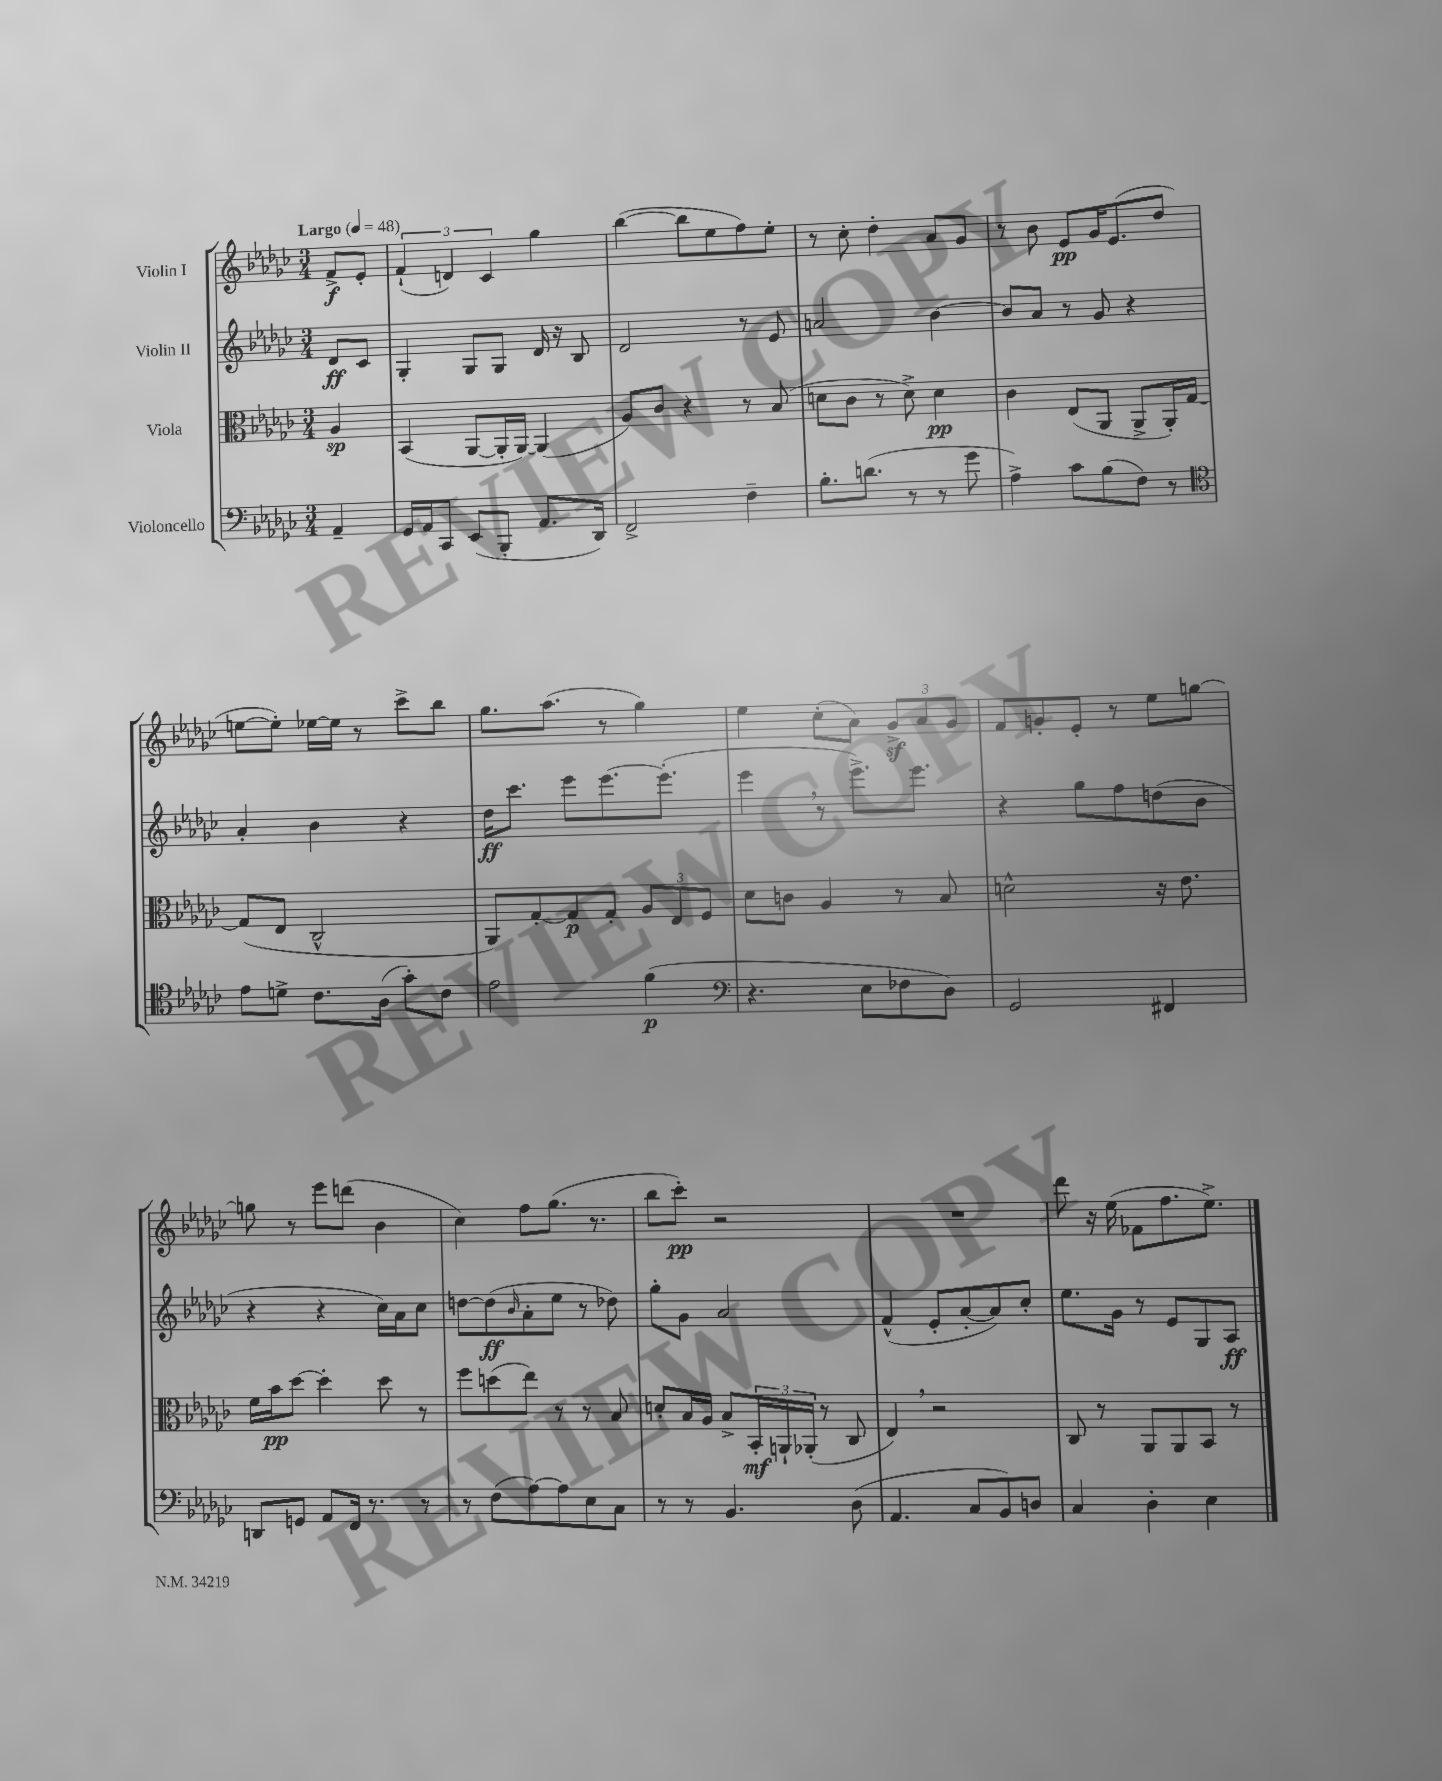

**kern	**dynam	**kern	**dynam	**kern	**dynam	**kern	**dynam
*part4	*part4	*part3	*part3	*part2	*part2	*part1	*part1
*staff4	*staff4	*staff3	*staff3	*staff2	*staff2	*staff1	*staff1
*I"Violoncello	*	*I"Viola	*	*I"Violin II	*	*I"Violin I	*
*clefF4	*	*clefC3	*	*clefG2	*	*clefG2	*
*k[b-e-a-d-g-c-]	*	*k[b-e-a-d-g-c-]	*	*k[b-e-a-d-g-c-]	*	*k[b-e-a-d-g-c-]	*
*M3/4	*	*M3/4	*	*M3/4	*	*M3/4	*
*MM48	*	*MM48	*	*MM48	*	*MM48	*
=	=	=	=	=	=	=	=
!	!	!	!	!	!	!LO:TX:a:B:t=Largo	!
4AA-~/	.	4A-/	sp	8d-/L	ff	8f^/L	f
.	.	.	.	8c-/J	.	8e-'/J	.
=1	=1	=1	=1	=1	=1	=1	=1
16GG-/LL	.	(4BB-/	.	4G-'/	.	(6f`/	.
16AA-/J	.	.	.	.	.	.	.
8CC-/J	.	.	.	.	.	.	.
.	.	.	.	.	.	6dn/)	.
(8EE-/L	.	[8AA-/L	.	8G-/L	.	.	.
.	.	.	.	.	.	6c-/	.
8BBB-'/J	.	16AA-'/L]	.	8G-/J	.	.	.
.	.	[16AA-/JJ)	.	.	.	.	.
8.AA-/L	.	(4AA-/]	.	16d-/	.	4gg-\	.
.	.	.	.	16r	.	.	.
.	.	.	.	8B-/	.	.	.
16DD-/Jk)	.	.	.	.	.	.	.
=2	=2	=2	=2	=2	=2	=2	=2
2FF^/	.	8A-/L)	.	2d-/	.	([4bb-\	.
.	.	8c-/J	.	.	.	.	.
.	.	4r	.	.	.	8bb-\L]	.
.	.	.	.	.	.	8ee-\	.
4F~\	.	8r	.	8r	.	8ff\)	.
.	.	(8B-/	.	8e-/	.	8ee-'\J	.
=3	=3	=3	=3	=3	=3	=3	=3
8.B-'\L	.	8dn\L	.	2an/	.	8r	.
.	.	8c-\J	.	.	.	8cc-'\	.
(8.dn\J	.	.	.	.	.	.	.
.	.	8r	.	.	.	4dd-'\	.
8r	.	8d^\)	.	.	.	.	.
8r	.	4d\	pp	[4b-\	.	8a-/L	.
8g-\	.	.	.	.	.	8g-/J	.
=4	=4	=4	=4	=4	=4	=4	=4
4A-^\)	.	4c-\	.	8b-/L]	.	8r	.
.	.	.	.	8a-/J	.	8b-\	.
8c-\L	.	(8E-/L	.	8r	.	8e-/L	pp
(8B-\	.	8AA-/J	.	8g-/	.	16g-/K	.
.	.	.	.	.	.	(8.e-/	.
8F\J)	.	8AA-^/L	.	4r	.	.	.
8r	.	16AA-'/L)	.	.	.	8dd-/J	.
.	.	[16G-/JJ	.	.	.	.	.
!!LO:LB:g=z
=5	=5	=5	=5	=5	=5	=5	=5
*clefC4	*	*	*	*	*	*	*
8e-\L	.	(8G-/L]	.	4a-'/	.	[8een\L	.
8dn^\J	.	8E-/J	.	.	.	8ee'\J])	.
8.c-\L	.	2C-^^/	.	4b-\	.	[16ee-X\LL	.
.	.	.	.	.	.	16ee-\JJ]	.
.	.	.	.	.	.	8r	.
(16A-\Jk	.	.	.	.	.	.	.
8g-'\L)	.	.	.	4r	.	8ccc-^\L	.
8c-\J	.	.	.	.	.	8bb-\J	.
=6	=6	=6	=6	=6	=6	=6	=6
2e-\	.	8AA-/L)	.	16dd-\KL	ff	8.gg-\L	.
.	.	.	.	8.ccc-\J	.	.	.
.	.	[8G-'/	.	.	.	.	.
.	.	.	.	.	.	(8.aa-\J	.
.	.	8G-/]	p	8eee-\L	.	.	.
.	.	8G-'/J	.	[8.eee-\	.	8r	.
(4f\	p	12A-/L	.	.	.	4gg-\)	.
.	.	.	.	(8.eee-'\J]	.	.	.
.	.	12E-/	.	.	.	.	.
.	.	12F/J	.	.	.	.	.
=7	=7	=7	=7	=7	=7	=7	=7
*clefF4	*	*	*	*	*	*	*
4.r	.	8d-\L	.	4eee-,\	.	4ee-\	.
.	.	8cn\J	.	.	.	.	.
.	.	4A-/	.	8r	.	(8cc-'\L	.
8E-\L	.	.	.	8.eee-^\L)	.	8a-\J)	.
8F-X\	.	8r	.	.	.	12g-z^/L	.
.	.	.	.	8.eee-\J	.	.	.
.	.	.	.	.	.	12a-/	.
8D-\J)	.	8B-/	.	.	.	.	.
.	.	.	.	.	.	12g-/J	.
=8	=8	=8	=8	=8	=8	=8	=8
2GG-/	.	2dn^^\	.	4r	.	8f/L	.
.	.	.	.	.	.	8gn'/	.
.	.	.	.	8gg-\L	.	8e-'/J	.
.	.	.	.	8ff\	.	8r	.
4FF#X/	.	16r	.	(8ddn\	.	8ee-\L	.
.	.	8.e-\	.	.	.	.	.
.	.	.	.	8b-\J	.	[8ggn\J	.
!!LO:LB:g=z
=9	=9	=9	=9	=9	=9	=9	=9
8DDn/L	.	16f\LL	.	4r	.	8ggn\]	.
.	.	16b-\J	pp	.	.	.	.
8GGn/J	.	[8dd-\J	.	.	.	8r	.
8AA-/L	.	4dd-'\]	.	4r	.	8eee-\L	.
16FF/Jk	.	.	.	.	.	(8dddn\J	.
8.r	.	.	.	.	.	.	.
.	.	8dd-\	.	16cc-\LL)	.	4b-\	.
.	.	.	.	16a-\J	.	.	.
8r	.	8r	.	8cc-\J	.	.	.
=10	=10	=10	=10	=10	=10	=10	=10
8r	.	8ff\L	.	[8ddn\L	.	4cc-\)	.
(8F\L	.	(8ddn\	.	(8dd\]	ff	.	.
.	.	.	.	16qqb-/	.	.	.
[8A-\)	.	8ee-\J)	.	8a-'\	.	8ff\L	.
8A-\]	.	8r	.	8ee-\J	.	(8.gg-\J	.
8E-\	.	8r	.	8r	.	.	.
.	.	.	.	.	.	8.r	.
8C-\J	.	8B-/	.	8dd-X\)	.	.	.
=11	=11	=11	=11	=11	=11	=11	=11
8r	.	8dn'/L	.	8gg-'\L	.	8bb-\L	.
8r	.	16B-/L	.	8g-\J	.	8ccc-'\J)	pp
.	.	16A-/JJ	.	.	.	.	.
4.BB-/	.	8B-^/L	.	2a-/	.	2r	.
.	.	24BB-'/L	mf	.	.	.	.
.	.	24AAn`/	.	.	.	.	.
.	.	(24AA-X'/JJ	.	.	.	.	.
.	.	8r	.	.	.	.	.
(8D-\	.	8C-/	.	.	.	.	.
=12	=12	=12	=12	=12	=12	=12	=12
4.AA-/	.	4E-,/)	.	(4f^^/	.	2.r	.
.	.	2r	.	8e-'/L	.	.	.
8C-/L	.	.	.	[8a-'/	.	.	.
8BB-/)	.	.	.	8a-/])	.	.	.
8Dn/J	.	.	.	8cc-'/J	.	.	.
=13	=13	=13	=13	=13	=13	=13	=13
4C-/	.	8C-/	.	8.ee-\L	.	8ddd-\	.
.	.	8r	.	.	.	16r	.
.	.	.	.	16g-\Jk	.	(16ee-\	.
4D-'\	.	8AA-/L	.	8r	.	8f-X\L	.
.	.	8AA-/	.	8e-/L	.	8.ff\	.
4E-\	.	8BB-/J	.	8G-/	.	.	.
.	.	.	.	.	.	8.ee-^\J)	.
.	.	8r	.	8A-/J	ff	.	.
==	==	==	==	==	==	==	==
*-	*-	*-	*-	*-	*-	*-	*-
